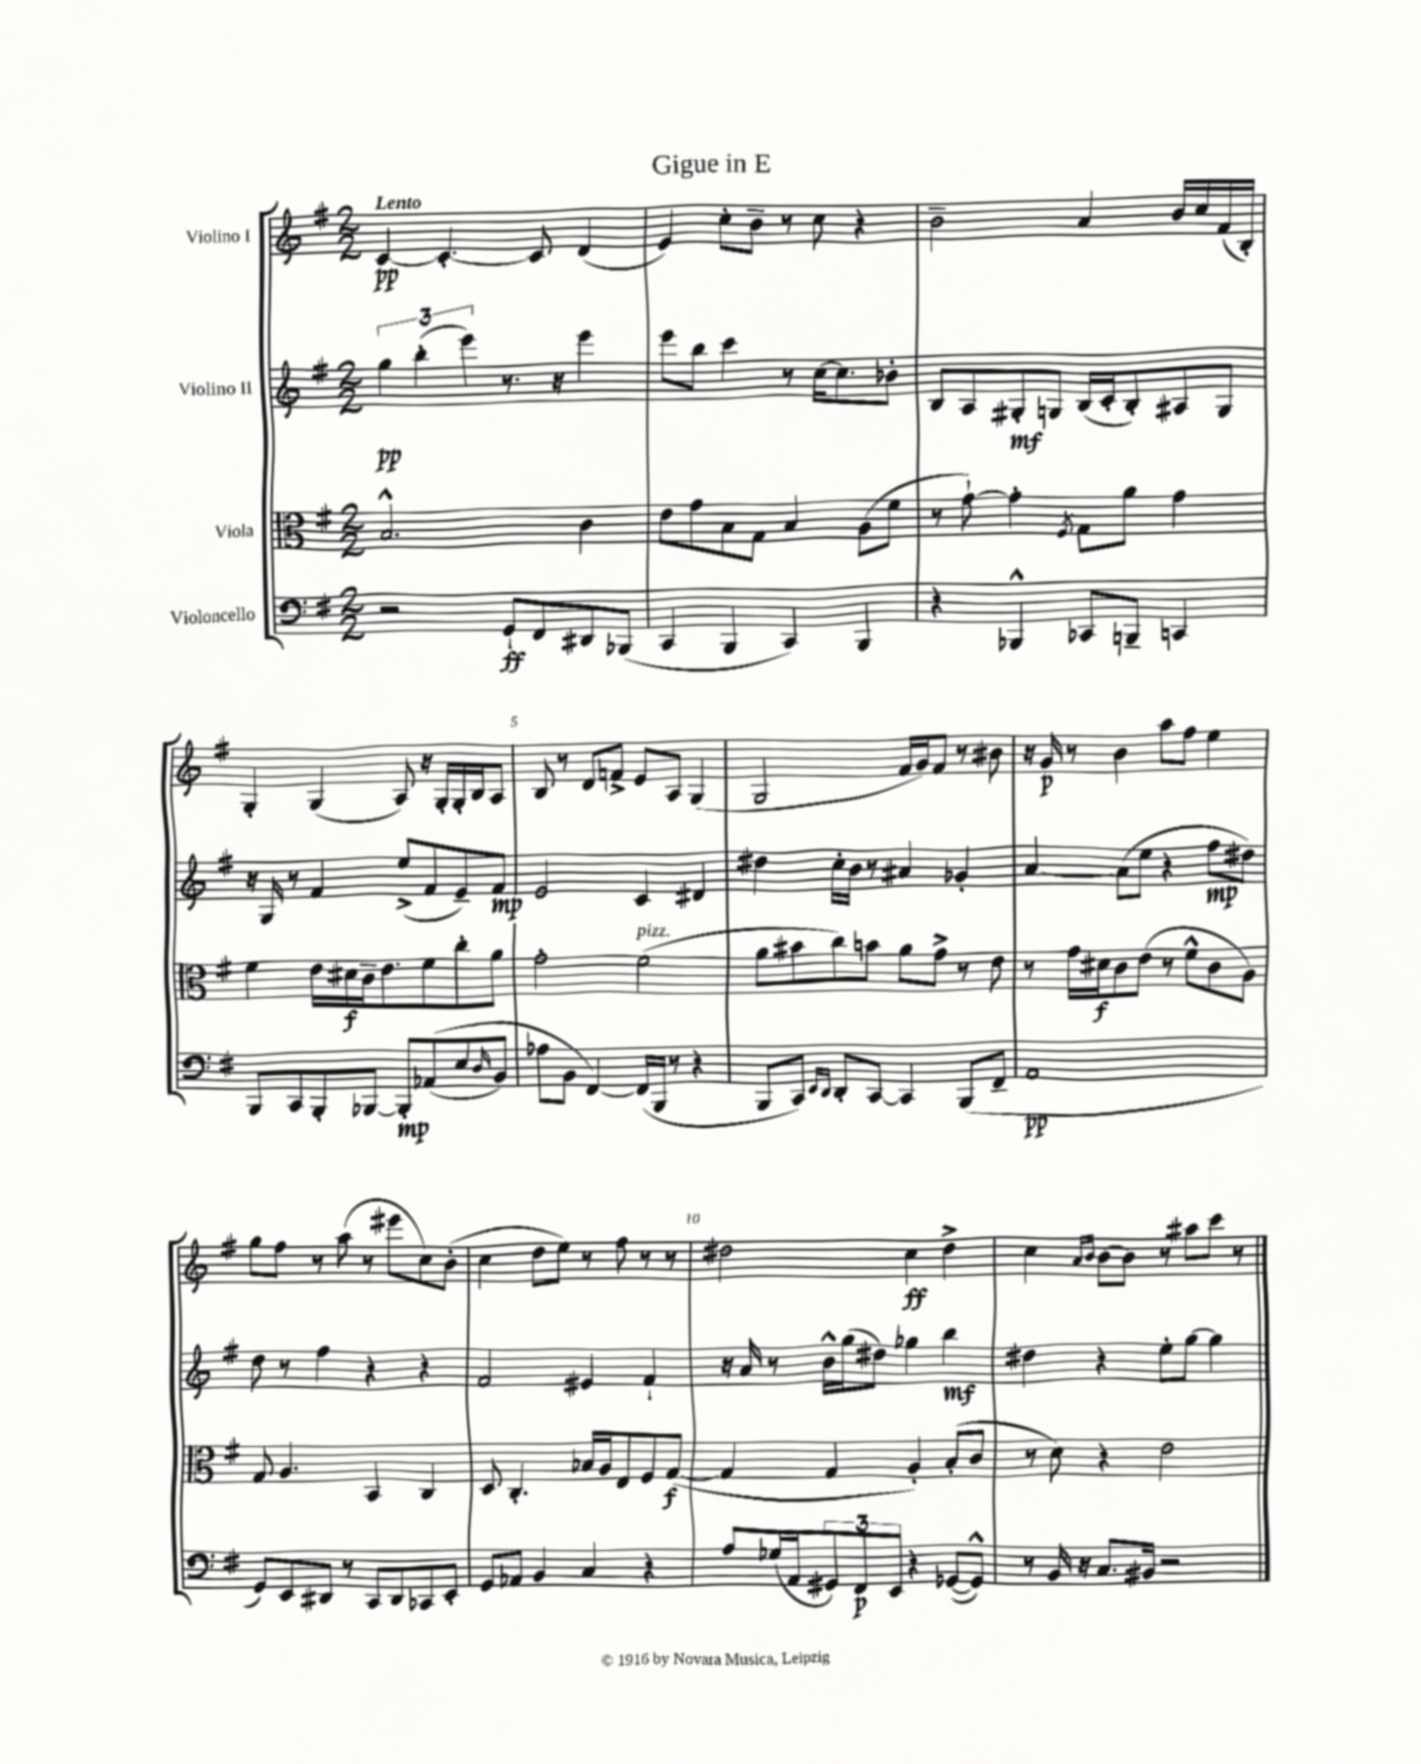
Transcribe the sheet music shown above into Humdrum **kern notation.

**kern	**dynam	**kern	**dynam	**kern	**dynam	**kern	**dynam
*part4	*part4	*part3	*part3	*part2	*part2	*part1	*part1
*staff4	*staff4	*staff3	*staff3	*staff2	*staff2	*staff1	*staff1
*I"Violoncello	*	*I"Viola	*	*I"Violino II	*	*I"Violino I	*
*clefF4	*	*clefC3	*	*clefG2	*	*clefG2	*
*k[f#]	*	*k[f#]	*	*k[f#]	*	*k[f#]	*
*M2/2	*	*M2/2	*	*M2/2	*	*M2/2	*
=1	=1	=1	=1	=1	=1	=1	=1
!	!	!	!	!	!	!LO:TX:a:B:t=Lento	!
2r	.	2.B^^/	.	6gg\	pp	[4c/	pp
.	.	.	.	(6bb'\	.	.	.
.	.	.	.	.	.	4.c'/_	.
.	.	.	.	6eee\)	.	.	.
8GG`/L	ff	.	.	8.r	.	.	.
8FF#/	.	.	.	.	.	8c/]	.
.	.	.	.	16r	.	.	.
8DD#X/	.	4c\	.	4eee\	.	(4d/	.
(8BBB-X/J	.	.	.	.	.	.	.
=2	=2	=2	=2	=2	=2	=2	=2
4CC/	.	8e\L	.	8eee\L	.	4e/)	.
.	.	8g\	.	8bb\J	.	.	.
4BBB/	.	8B\	.	4ccc\	.	8cc'\L	.
.	.	8G\J	.	.	.	8b~\J	.
4CC/)	.	4B/	.	8r	.	8r	.
.	.	.	.	[16cc\KL	.	8cc\	.
.	.	.	.	8.cc\]	.	.	.
4BBB/	.	(8A\L	.	.	.	4r	.
.	.	8f#\J	.	8b-X'\J	.	.	.
=3	=3	=3	=3	=3	=3	=3	=3
4r	.	8r	.	8B/L	.	2b~\	.
.	.	[8g`\)	.	8A/	.	.	.
4BBB-X^^/	.	4g'\]	.	8G#X'/	mf	.	.
.	.	.	.	8Gn/J	.	.	.
.	.	8qF#/	.	.	.	.	.
8CC-X/L	.	8G\L	.	(16B/LL	.	4a/	.
.	.	.	.	16c'/J	.	.	.
8BBBn~/J	.	8a\J	.	8B'/)	.	.	.
4CCn/	.	4g\	.	8A#X/	.	16b/LL	.
.	.	.	.	.	.	16cc/	.
.	.	.	.	8G/J	.	(16f#/	.
.	.	.	.	.	.	16B'/JJ)	.
!!LO:LB:g=z
=4	=4	=4	=4	=4	=4	=4	=4
8BBB/L	.	4f#\	.	16r	.	4G'/	.
.	.	.	.	16G/	.	.	.
8CC/	.	.	.	8r	.	.	.
8BBB'/	.	16e\LL	.	4f#/	.	(4G/	.
.	.	16d#X\	f	.	.	.	.
[8BBB-X/J	.	16c~\J	.	.	.	.	.
.	.	8.e\	.	.	.	.	.
8BBB-'/L]	mp	.	.	(8ee^/L	.	8A/)	.
((8AA-X/	.	8f#\	.	8f#/	.	16r	.
.	.	.	.	.	.	16G'/LL	.
8E/	.	8cc'\	.	8e~/)	.	16G'/	.
.	.	.	.	.	.	16B/J	.
16qqD/	.	.	.	.	.	.	.
8BB/J)	.	8a\J	.	8f#/J	mp	8A/J	.
=5	=5	=5	=5	=5	=5	=5	=5
8A-X\L	.	2g'\	.	2e/	.	8B/	.
8BB\J	.	.	.	.	.	8r	.
[4FF#/)	.	.	.	.	.	8d/L	.
.	.	.	.	.	.	8fn^/J	.
!	!	!LO:TX:a:i:t=pizz.	!	!	!	!	!
(16FF#/LL]	.	(2f#\	.	4c/	.	8e/L	.
16BBB/JJ	.	.	.	.	.	.	.
8r	.	.	.	.	.	8A/J	.
4r	.	.	.	4d#X/	.	(4G/	.
=6	=6	=6	=6	=6	=6	=6	=6
8BBB/L	.	8a\L	.	4dd#X\	.	2G/	.
8CC/J)	.	8b#X\	.	.	.	.	.
16qqEE/LL	.	.	.	.	.	.	.
16qqDD/JJ	.	.	.	.	.	.	.
8DD'/L	.	8cc\)	.	16cc'\LL	.	.	.
.	.	.	.	16b\JJ	.	.	.
[8CC/J	.	8bn\J	.	8r	.	.	.
4CC/]	.	8a\L	.	4a#X/	.	16f#/LL	.
.	.	.	.	.	.	16g/J)	.
.	.	8g^\J	.	.	.	8f#/J	.
(8BBB/L	.	8r	.	4g-X'/	.	8r	.
8FF#~/J	.	8e\	.	.	.	8b#X\	.
=7	=7	=7	=7	=7	=7	=7	=7
1AA	pp	8r	.	[4a/	.	16r	.
.	.	.	.	.	.	16g/	p
.	.	16g\LL	.	.	.	8r	.
.	.	16d#X\J	f	.	.	.	.
.	.	8c\	.	(8a\L]	.	4b\	.
.	.	(8e\J	.	8ee\J	.	.	.
.	.	8r	.	4r	.	8aa\L	.
.	.	8f#^^\L	.	.	.	8ff#\J	.
.	.	8c\	.	8ff#\L	mp	4ee\	.
.	.	8A\J)	.	8dd#X\J)	.	.	.
!!LO:LB:g=z
=8	=8	=8	=8	=8	=8	=8	=8
8GG/L)	.	8G/	.	8dd\	.	8gg\L	.
8EE/	.	4.A/	.	8r	.	8ff#\J	.
8DD#X/J	.	.	.	4ff#\	.	8r	.
8r	.	.	.	.	.	(8aa\	.
8CC/L	.	4BB/	.	4r	.	8r	.
8DD#/	.	.	.	.	.	8eee#X\L	.
8CC-X/	.	4C/	.	4r	.	8cc\)	.
8EE'/J	.	.	.	.	.	(8b'\J	.
=9	=9	=9	=9	=9	=9	=9	=9
8GG/L	.	8D/	.	2f#/	.	4cc\	.
8AA-X/J	.	4.C'/	.	.	.	.	.
4BB/	.	.	.	.	.	8dd\L	.
.	.	.	.	.	.	8ee\J)	.
4C/	.	16B-X/LL	.	4e#X/	.	8r	.
.	.	16A/J	.	.	.	.	.
.	.	8E/	.	.	.	8ff#\	.
4r	.	8F#/	.	4f#`/	.	8r	.
.	.	([8G/J	f	.	.	8r	.
=10	=10	=10	=10	=10	=10	=10	=10
8A/L	.	4G/]	.	16r	.	2dd#X\	.
.	.	.	.	16a/	.	.	.
(16G-X/L	.	.	.	8r	.	.	.
16AA/J	.	.	.	.	.	.	.
12GG#X/)	.	4G/	.	16b^^\LL	.	.	.
.	.	.	.	(16gg\J	.	.	.
12FF#/	p	.	.	.	.	.	.
.	.	.	.	8dd#X\J)	.	.	.
12EE/J	.	.	.	.	.	.	.
4r	.	4A'/)	.	4gg-X\	.	4cc\	ff
([8GG-X/L	.	(8B'/L	.	4bb\	mf	4dd#^\	.
8GG-^^/J])	.	8c/J	.	.	.	.	.
=11	=11	=11	=11	=11	=11	=11	=11
8r	.	8r	.	4dd#X\	.	4cc\	.
16BB/	.	8d\)	.	.	.	.	.
16r	.	.	.	.	.	.	.
.	.	.	.	.	.	16qqa/LL	.
.	.	.	.	.	.	16qqb/JJ	.
8.C/L	.	4r	.	4r	.	[8b\L	.
.	.	.	.	.	.	8b\J]	.
16BB#X/Jk	.	.	.	.	.	.	.
2r	.	2e\	.	8ee'\L	.	8r	.
.	.	.	.	[8gg\J	.	8aa#X\L	.
.	.	.	.	4gg\]	.	8ccc\J	.
.	.	.	.	.	.	8r	.
==	==	==	==	==	==	==	==
*-	*-	*-	*-	*-	*-	*-	*-
